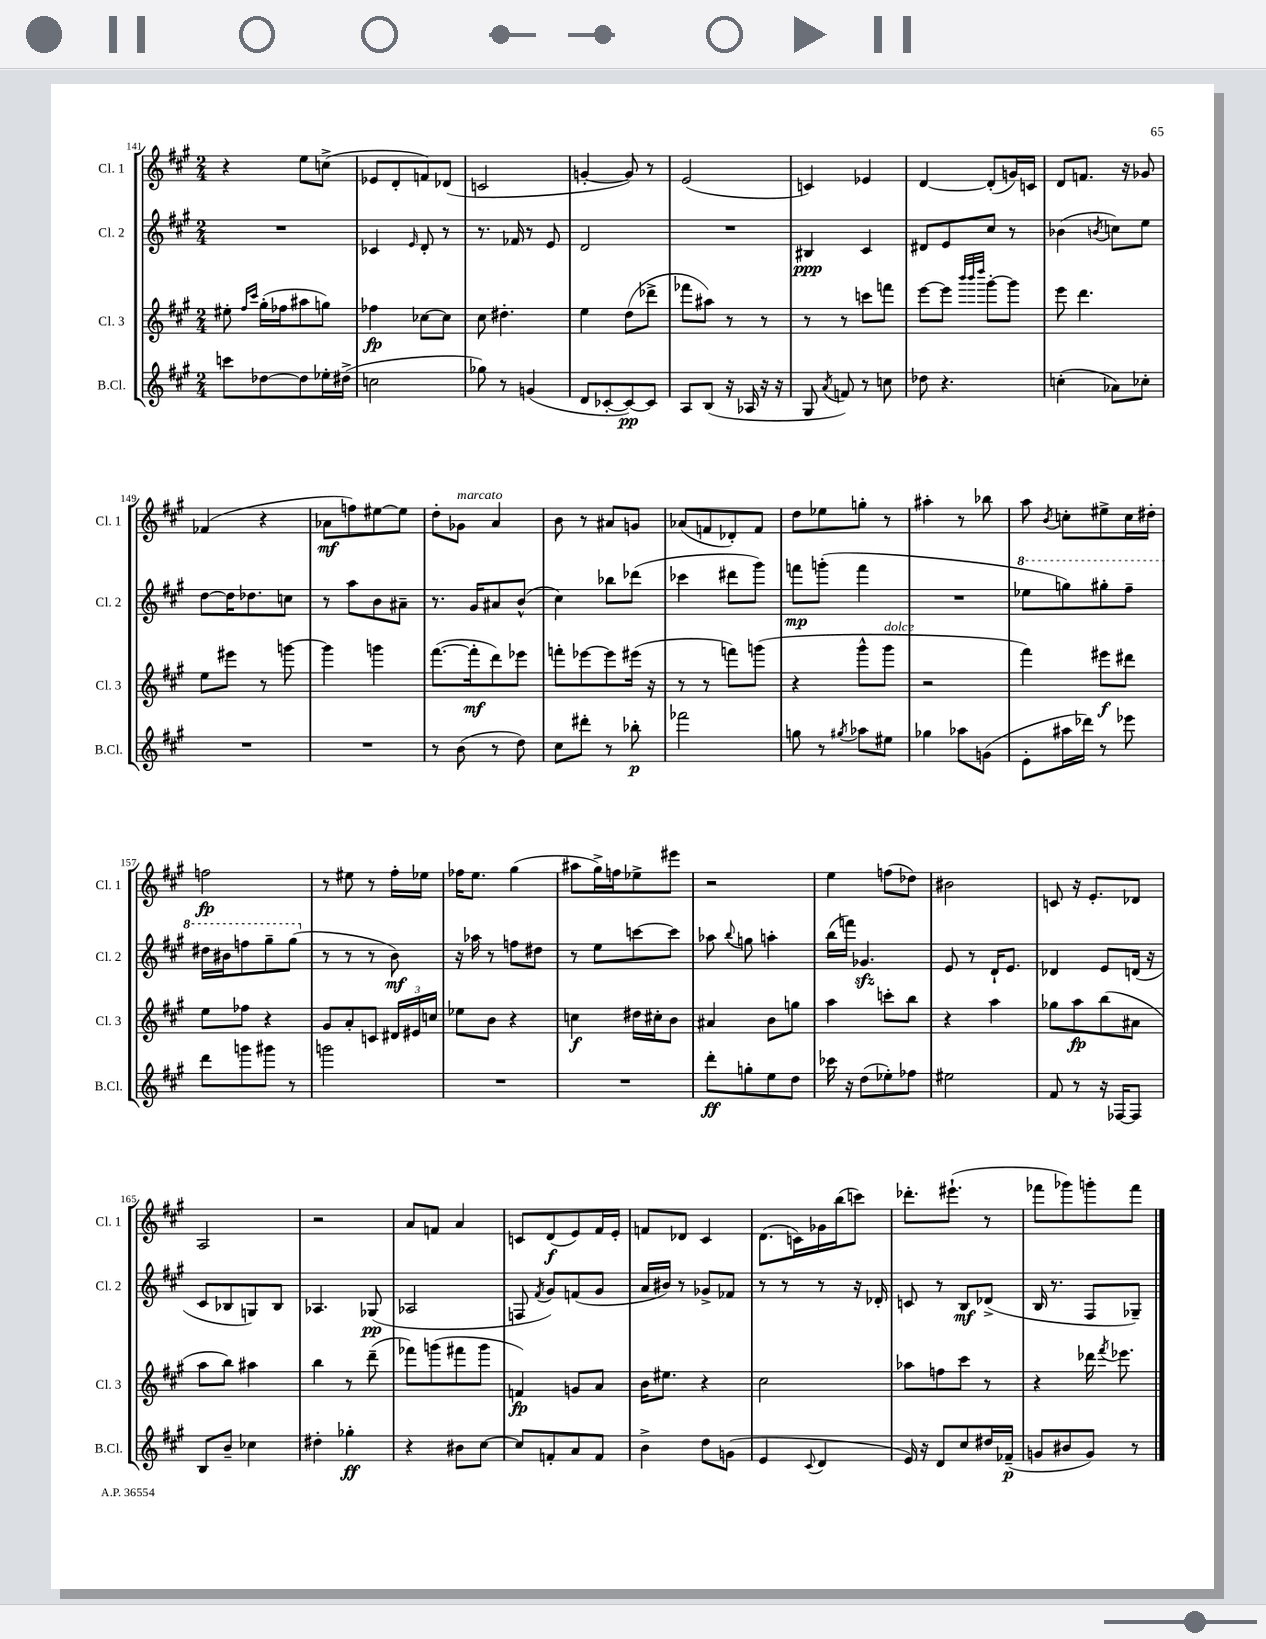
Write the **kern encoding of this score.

**kern	**kern	**kern	**kern
*staff4	*staff3	*staff2	*staff1
*clefG2	*clefG2	*clefG2	*clefG2
*k[f#c#g#]	*k[f#c#g#]	*k[f#c#g#]	*k[f#c#g#]
*M2/4	*M2/4	*M2/4	*M2/4
8ccc	8ee#'	2r	4r
.	16qqff#	.	.
.	16qqccc#	.	.
[8dd-	(16gg#'	.	.
.	16ff-	.	.
8dd-]	8aa#	.	8ee
16ee-'	8gg)	.	(8cc^
(16dd#^	.	.	.
=	=	=	=
2cc	4ff-	4c-	8e-
.	.	.	8d'
.	.	16qqe	.
.	[8cc-	8d'	8f)
.	8cc-]	8r	(8d-
=	=	=	=
8gg-)	8cc#	8.r	2c
8r	4.dd#'	.	.
.	.	16f-	.
(4g	.	8r	.
.	.	8e	.
=	=	=	=
8d	4ee	2d	[4g'
[8c-'	.	.	.
8c-_)	(8dd	.	8g])
8c-]	8ddd-^	.	8r
=	=	=	=
8A	8fff-	2r	(2e
(8B	8aa#)	.	.
16r	8r	.	.
16A-	.	.	.
16r	8r	.	.
16r	.	.	.
=	=	=	=
8G#	8r	4B#	4c)
8qa	.	.	.
8f)	8r	.	.
8r	8ccc	4c#	4e-
8cc	8fff	.	.
=	=	=	=
8dd-	[8eee	8d#	[4d
4.r	8eee]	8e	.
.	32qqbbb	.	.
.	32qqbbb	.	.
.	32qqdddd	.	.
.	[8ggg#'	8cc#	(8d']
.	8ggg#]	8r	16g)
.	.	.	16c
=	=	=	=
(4cc'	8eee	(4b-	8d
.	4.ddd	.	8.f
.	.	8qb	.
8a-)	.	8cc)	.
.	.	.	16r
8cc-'	.	8ee	8g-
=	=	=	=
2r	8ee	[8dd	(4f-
.	8eee#	16dd]	.
.	.	8.dd-	.
.	8r	.	4r
.	[8ggg	8cc	.
=	=	=	=
2r	4ggg]	8r	8a-
.	.	8aa	8ff)
.	4ggg	8b	[8ee#
.	.	8a#~	8ee#]
=	=	=	=
8r	([8.fff#	8.r	8dd'
(8b	.	.	8g-
.	16fff#']	16g#	.
8r	8ddd)	8a#	4a
8dd)	8eee-	(8b^^	.
=	=	=	=
8cc#	8fff'	4cc#)	8b
8ddd#'	[8eee-	.	8r
8r	8eee-]	8bb-	8a#
8bb-'	(16eee#	(8ddd-	8g
.	16r	.	.
=	=	=	=
2fff-	8r	4ccc-	(8a-
.	8r	.	8f
.	8fff)	8ddd#	8d-')
.	(8ggg	8ggg#)	8f
=	=	=	=
8gg	4r	8fff	8dd
8r	.	(8ggg'	8ee-
8qgg#	.	.	.
8aa-	8ggg#^^	4fff	8gg'
8ee#	8ggg#	.	8r
=	=	=	=
4gg-	2r	2r	4aa#'
8aa-	.	.	8r
(8g	.	.	8bb-
=	=	=	=
8e'	4fff#)	8eee-	8aa
.	.	.	8qb
16aa#	.	8ggg)	8cc'
16ddd-)	.	.	.
8r	8eee#	8ggg#'	8ee#^
8eee-	8ddd#	8fff#~	16cc
.	.	.	16dd#'
=	=	=	=
8ddd	8ee	16ddd#	2ff
.	.	16bb#	.
8ggg	8ff-	8fff	.
8ggg#	4r	8ggg#~	.
8r	.	(8ggg#	.
=	=	=	=
2ggg	8g#	8r	8r
.	8a'	8r	8ee#
.	8c	8r	8r
.	24d#	8b)	16ff#'
.	24e#	.	.
.	.	.	16ee-
.	24cc	.	.
=	=	=	=
2r	8ee-	16r	16ff-
.	.	16aa-	8.ee
.	8b	8r	.
.	4r	8ff	(4gg#
.	.	8dd#	.
=	=	=	=
2r	4cc	8r	8aa#
.	.	8ee	16gg#^)
.	.	.	16ff
.	16dd#	[8ccc	8ee-^
.	16cc#'	.	.
.	8b	8ccc]	8eee#
=	=	=	=
8ddd'	4a#	8aa-	2r
.	.	8qqbb	.
8gg'	.	8gg	.
8ee	8b	4aa'	.
8dd	8gg	.	.
=	=	=	=
16ccc-	4aa	(16bb	4ee
16r	.	16fff)	.
(8dd	.	4.g-	.
8ee-')	8ccc'	.	(8ff
8ff-	8bb	.	8dd-)
=	=	=	=
2ee#	4r	8e	2b#
.	.	8r	.
.	4aa	16d`	.
.	.	8.e	.
=	=	=	=
8f#	8gg-	4d-	8c
8r	8aa	.	16r
.	.	.	8.e'
16r	(8bb	8e	.
[16F-	.	.	.
8F-]	8a#	(16d	8d-
.	.	16r	.
=	=	=	=
8B	8aa	8c#	2A
8b~	8bb)	8B-	.
4cc-	4aa#	8G)	.
.	.	8B-	.
=	=	=	=
4dd#'	4bb	4.A-	2r
4gg-'	8r	.	.
.	(8ddd~	(8G-	.
=	=	=	=
4r	8fff-)	2A-	8a
.	(8ggg	.	8f
8b#	8fff#	.	4a
[8cc#	8ggg	.	.
=	=	=	=
8cc#]	4f)	8F	8c
.	.	8qf#	.
8f'	.	8g#)	(8d
8a	8g	(8f	8e)
8f	8a	8g#	16f#
.	.	.	16e'
=	=	=	=
4b^	16b	16a	8f
.	8.ee#	16b#)	.
.	.	8r	8d-
8dd	4r	8g-^	4c#
(8g	.	8f-	.
=	=	=	=
4e	2cc#	8r	(8.d
.	.	8r	.
.	.	.	16c)
8qqc#	.	.	.
4d	.	8r	16g-
.	.	.	(16bb
.	.	16r	8ccc)
.	.	16d-'	.
=	=	=	=
16e)	8aa-	8c	8.ddd-'
16r	.	.	.
8d	8ff	8r	.
.	.	.	(8.eee#`
8cc#	8ccc#	8B	.
16dd#	8r	(8d-^	8r
(16f-~	.	.	.
=	=	=	=
8g	4r	16B	8fff-
.	.	8.r	.
8b#	.	.	8ggg-)
8g)	16ddd-	8F#	8ggg'
.	8qfff#	.	.
.	8.eee-	.	.
8r	.	8G-~)	8fff-
==	==	==	==
*-	*-	*-	*-
